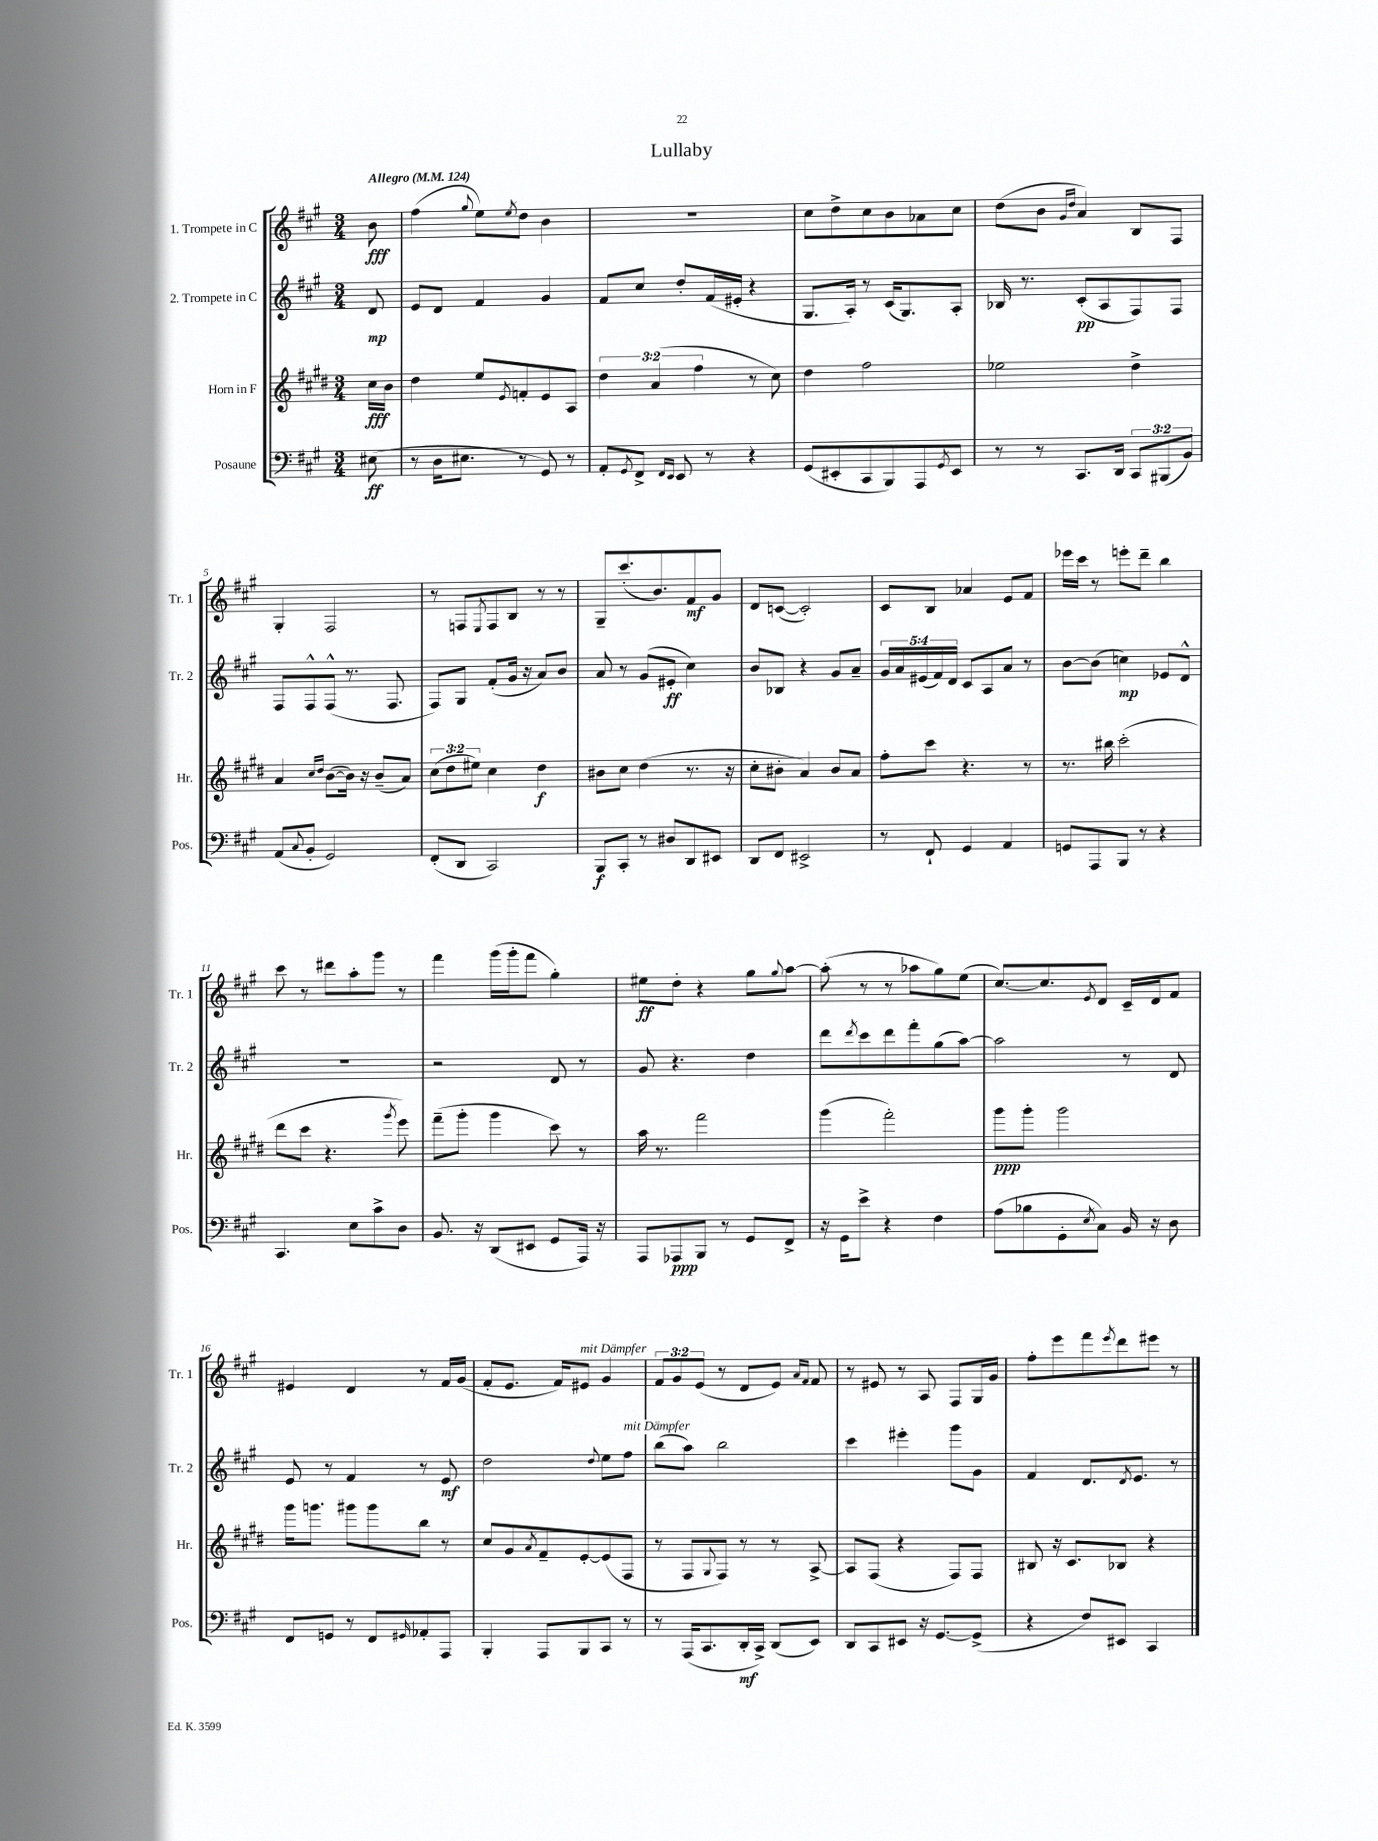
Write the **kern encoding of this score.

**kern	**kern	**kern	**kern
*staff4	*staff3	*staff2	*staff1
*clefF4	*clefG2	*clefG2	*clefG2
*k[f#c#g#]	*k[f#c#g#d#]	*k[f#c#g#]	*k[f#c#g#]
*M3/4	*M3/4	*M3/4	*M3/4
*MM124	*MM124	*MM124	*MM124
(8E#	16cc#	8d	8b
.	16b	.	.
=	=	=	=
8r	4dd#	8e	(4ff#
16D	.	8d	.
8.E#	.	.	.
.	.	.	8qqgg#
.	8ee	4f#	8ee)
.	8qe	.	8qee
8r	8f'	.	8dd
8GG#)	8e	4g#	4b
8r	8A	.	.
=	=	=	=
8AA'	6dd#	8f#	2.r
8qGG#	.	.	.
8FF#^	.	8cc#	.
.	(6a	.	.
16qqFF#	.	.	.
16qqEE	.	.	.
8EE	.	8dd'	.
.	6ff#	.	.
8r	.	(16f#	.
.	.	16e#'	.
4r	8r	4r	.
.	8cc#)	.	.
=	=	=	=
(8GG#	4dd#	8.G#	8cc#
8EE#'	.	.	8dd^
.	.	16A')	.
8CC#	2ff#	8r	8cc#
8BBB)	.	(16c#	8b
.	.	8.G#)	.
8AAA	.	.	8a-
8qGG#	.	.	.
8EE#	.	8A'	8cc#
=	=	=	=
8r	2ee-	16B-	(8dd
.	.	8.r	.
8r	.	.	8b
.	.	.	16qqg#
.	.	.	16qqdd
8.CC#	.	(8c#'	4a)
.	.	8A	.
16DD	.	.	.
12CC#	4dd#^	8F#)	8B
(12BBB#	.	.	.
.	.	8F#	8F#
12BB)	.	.	.
=	=	=	=
(8AA	4a	8F#	4G#'
8qqC#	.	.	.
8BB'	.	8F#^^	.
.	16qqcc#	.	.
.	16qqdd#	.	.
2GG#)	([8b	(8F#^^	2F#
.	16b])	8.r	.
.	16r	.	.
.	(8b~	.	.
.	.	8.F#	.
.	8a)	.	.
=	=	=	=
(8FF#'	(12cc#	8F#)	8r
.	12dd#	.	.
8DD	.	8G#	8F
.	12ee#)	.	.
.	.	.	8qE
2CC#)	4cc#	(8f#'	8F
.	.	16g#	8B
.	.	16r	.
.	4dd#	8a)	8r
.	.	8b	8r
=	=	=	=
8BBB	8b#	8a	8G#~
8CC#'	8cc#	8r	(8.ccc#'
8r	(4dd#	(8g#	.
.	.	.	8.b)
8D#	.	8e#'	.
8DD	8.r	4cc#)	8f#
8EE#	.	.	8g#
.	16r	.	.
=	=	=	=
8DD	8cc#'	8b	8d
8FF#	8b#'	8B-	([8c
2EE#^	4a)	4r	2c'])
.	8b#	8g#	.
.	8a	8a~	.
=	=	=	=
8r	8ff#'	20g#	8c#
.	.	20a	.
.	.	(20e#	.
8FF#`	8ccc#	.	8B
.	.	20f#)	.
.	.	20d	.
4GG#	4.r	8c#	4a-
.	.	8A	.
4AA	.	8a	8e
.	8r	8r	8f#
=	=	=	=
8GG	8.r	[8b	16eee-
.	.	.	16ccc#
8AAA	.	(8b]	8r
.	16bb#	.	.
8BBB	(2ccc#'	4cc)	8eee'
8r	.	.	8ddd~
4r	.	8e-	4bb
.	.	8d^^	.
=	=	=	=
4.CC#	8ddd#	2.r	8ccc#
.	8ccc#	.	8r
.	4.r	.	8ddd#
8E	.	.	8aa'
8c#^	.	.	8ggg#
.	8qggg#	.	.
8D	8eee)	.	8r
=	=	=	=
8.BB	(8fff#~	2r	4fff#
.	8ggg#'	.	.
16r	.	.	.
(8DD	4ggg#	.	(16ggg#
.	.	.	16ggg#'
8EE#	.	.	8fff#
8GG#	8ccc#)	8d	4gg#')
16AAA)	8r	8r	.
16r	.	.	.
=	=	=	=
8AAA	16aa	8g#	8ee#
.	8.r	.	.
8AAA-	.	4.r	8dd'
8BBB	2fff#	.	4r
8r	.	.	.
8GG#	.	4dd	8gg#
.	.	.	8qqgg#
8FF#^	.	.	[8aa
=	=	=	=
16r	(4ggg#	8ddd	(8aa']
16GG#	.	.	.
.	.	8qddd	.
8e^	.	8ccc#	8r
4r	2fff#')	8ddd	8r
.	.	8fff#'	8aa-
4F#	.	(8gg#	8gg#)
.	.	[8aa)	(8ee
=	=	=	=
(8A	8ggg#	2aa]	[8.cc#)
8B-	8ggg#'	.	.
.	.	.	8.cc#]
8GG#'	2ggg#	.	.
8qE	.	.	8qe
8C#)	.	.	8d
16BB	.	8r	16c#~
16r	.	.	16d
8D	.	8d	8f#
=	=	=	=
8FF#	16ggg#	8e	4e#
.	8.ggg	.	.
8GG	.	8r	.
8r	8ggg#	4f#	4d
8FF#	8ggg#	.	.
16qqGG#	.	.	.
8AA-'	8bb	8r	8r
8AAA	8r	8e	16f#
.	.	.	(16g#
=	=	=	=
4BBB'	8cc#	2dd	8f#'
.	8g#	.	8.e
.	8qa	.	.
8AAA	8f#~	.	.
.	.	.	16f#)
8BBB	[8e'	.	8e#
.	.	8qqdd	.
8CC#	(8e]	8ee	4g#
8r	8F#	8ff#	.
=	=	=	=
8r	8r	(8bb	12f#
.	.	.	12g#
(16AAA	8F#	8aa)	.
.	.	.	(12e
8.CC#	.	.	.
.	8qqG#	.	.
.	8F#)	2bb	8r
16DD'	8r	.	8d
16CC#^)	.	.	.
(8DD	8r	.	8e)
.	.	.	16qqa
.	.	.	16qqf#
8EE)	[8A^	.	8f#
=	=	=	=
8DD	8A]	4ccc#	8r
8CC#	(8F#	.	8e#
8EE#	4r	4eee#'	8r
16r	.	.	8A
[8.GG#	.	.	.
.	8F#)	8ggg#	8F#
(8GG#^]	8F#	8g#	16G#
.	.	.	16g#
=	=	=	=
4r	8B#	4f#	8ff#'
.	16r	.	8eee
.	8.c#	.	.
8F#)	.	8.d	8fff#
.	.	.	8qeee
8EE#	8B-	.	8ddd
.	.	8qd	.
.	.	8.e	.
4CC#	4r	.	8eee#
.	.	8r	8r
==	==	==	==
*-	*-	*-	*-
